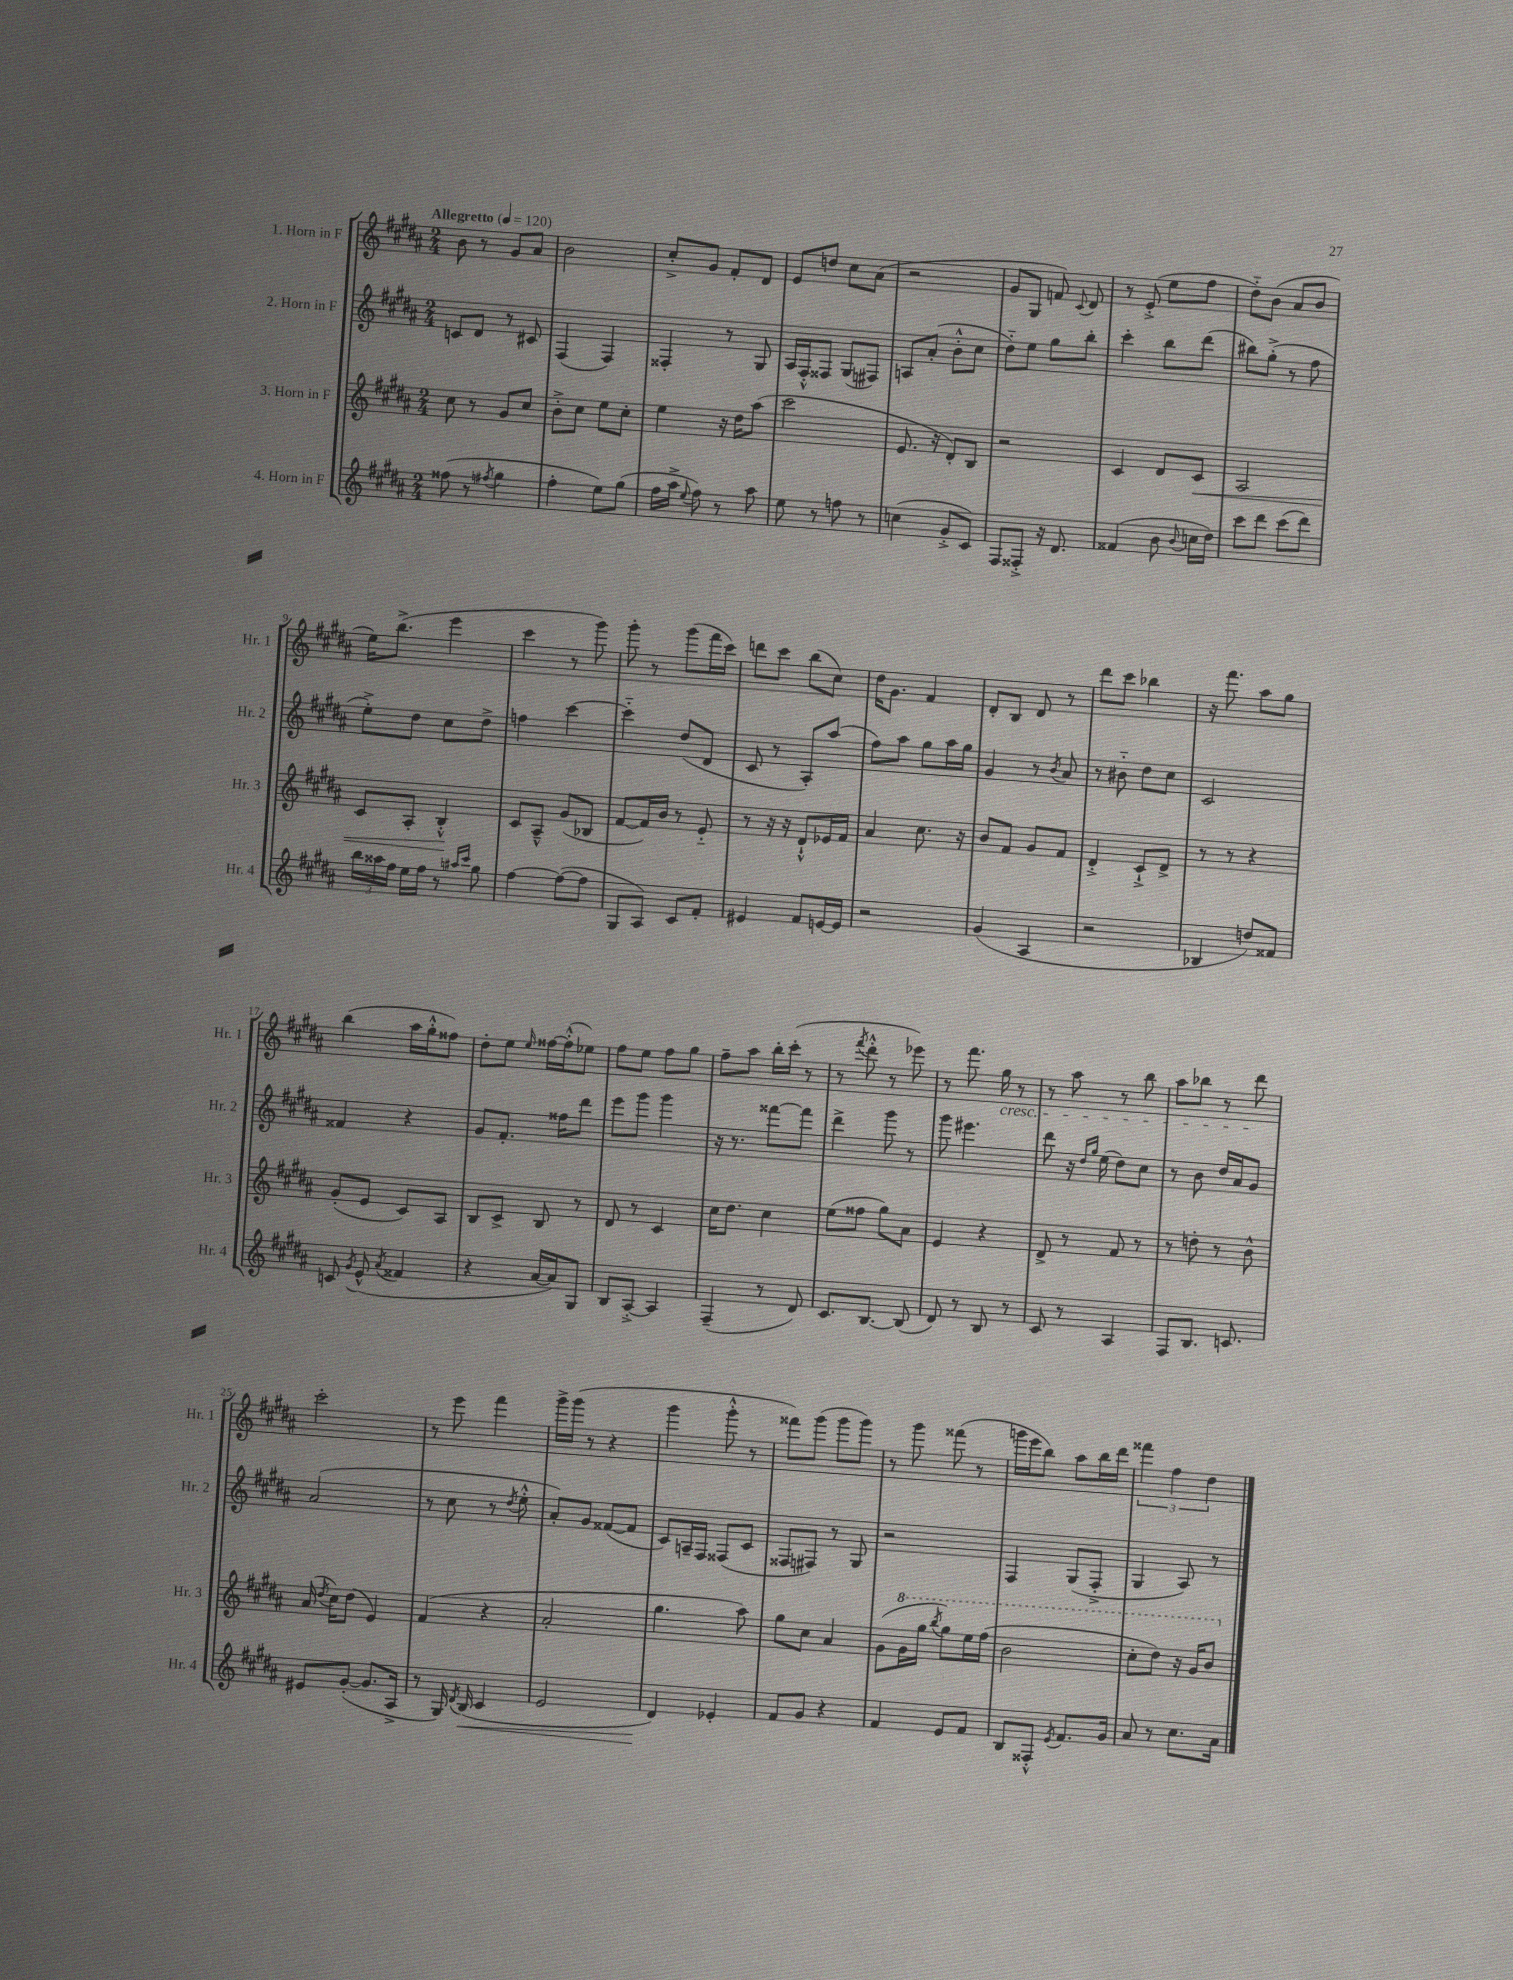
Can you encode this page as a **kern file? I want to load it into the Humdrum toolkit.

**kern	**dynam	**kern	**dynam	**kern	**kern
*part4	*part4	*part3	*part3	*part2	*part1
*staff4	*staff4	*staff3	*staff3	*staff2	*staff1
*I"4. Horn in F	*	*I"3. Horn in F	*	*I"2. Horn in F	*I"1. Horn in F
*I'Hr. 4	*	*I'Hr. 3	*	*I'Hr. 2	*I'Hr. 1
*clefG2	*	*clefG2	*	*clefG2	*clefG2
*k[f#c#g#d#a#]	*	*k[f#c#g#d#a#]	*	*k[f#c#g#d#a#]	*k[f#c#g#d#a#]
*M2/4	*	*M2/4	*	*M2/4	*M2/4
*MM120	*	*MM120	*	*MM120	*MM120
=1	=1	=1	=1	=1	=1
!	!	!	!	!	!LO:TX:a:B:t=Allegretto
(8ff##X\	.	8cc#\	.	8cn/L	8b\
8r	.	8r	.	8d#/J	8r
8qff#X/	.	.	.	.	.
4gg#\	.	8g#/L	.	8r	8g#/L
.	.	8cc#/J	.	8c#X/	8a#/J
=2	=2	=2	=2	=2	=2
4ff#'\	.	8b'^\L	.	(4F#/	2b\
.	.	8cc#\J	.	.	.
8ee\L)	.	8ee\L	.	4F#/)	.
(8gg#\J	.	8cc#'\J	.	.	.
=3	=3	=3	=3	=3	=3
16ff#\LL	.	4ee\	.	4F##X'/	8cc#'^/L
16aa#^\JJ	.	.	.	.	.
8qqee/	.	.	.	.	.
8ff#\)	.	.	.	.	8g#/J
8r	.	16r	.	8r	8f#'/L
.	.	16dd#\KL	.	.	.
8aa#\	.	(8aa#\J	.	8G#/	8d#/J
=4	=4	=4	=4	=4	=4
8ee\	.	2ccc#\	.	16A#/LL	8e/L
.	.	.	.	16F#'^^/J	.
8r	.	.	.	8F##X/J	8ddn/J
8ffn\	.	.	.	(8G#/L	8cc#\L
8r	.	.	.	8F#X/J)	(8a#\J
=5	=5	=5	=5	=5	=5
(4ccn\	.	8.e/	.	8An/L	2r
.	.	.	.	(8a#'/J	.
.	.	16r	.	.	.
8g#'^/L	.	8d#'/L)	.	8b'^^\L	.
8c#/J)	.	8B/J	.	8cc#\J	.
=6	=6	=6	=6	=6	=6
8F#/L	.	2r	.	8dd#\L)	8g#/L
8F##X'^/J	.	.	.	8ee\J	8G#/J
16r	.	.	.	8gg#\L	8fn/)
8.d#/	.	.	.	.	.
.	.	.	.	.	8qqc#/
.	.	.	.	8bb'\J	8d#/
=7	=7	=7	=7	=7	=7
(4f##X/	.	4c#/	.	4ccc#'\	8r
.	.	.	.	.	(8e'^/
8b\	.	8d#/L	.	8bb\L	8ee\L
8qqb/	.	.	.	.	.
!	!	!	!LO:HP:b	!	!
16ccn\LL	.	8c#/J	<	(8ddd#\J	8ff#\J
16dd#\JJ)	.	.	.	.	.
=8	=8	=8	=8	=8	=8
8ccc#\L	.	2A#/	.	8bb#X\L)	8dd#\L)
8ddd#\J	.	.	.	(8gg#'^\J	(8b\J
(8ccc#\L	.	.	.	8r	8a#/L
8ddd#\J)	.	.	.	8ff#\	8b/J
!!LO:LB:g=z
=9	=9	=9	=9	=9	=9
24bb\LL	.	8c#/L	.	8ee'^\L)	16ee\KL)
24aa##X\	.	.	.	.	.
.	.	.	.	.	(8.bb^\J
24ff#\JJ	.	.	.	.	.
16ee\LL	.	8A#'/J	.	8dd#\J	.
16ff#\JJ	.	.	.	.	.
8r	.	4B'^^/	.	8cc#\L	4eee\
16qqaa#X/LL	.	.	.	.	.
16qqccc#/JJ	.	.	.	.	.
8gg#\	.	.	.	8dd#^\J	.
.	.	.	[	.	.
=10	=10	=10	=10	=10	=10
[4ff#\	.	8c#/L	.	4ffn\	4ccc#\
.	.	8A#~^^/J	.	.	.
(8ff#\L_	.	(8g#/L	.	[4ccc#\	8r
8ff#\J]	.	8B-X/J	.	.	8ggg#\)
=11	=11	=11	=11	=11	=11
8G#/L	.	[8f#/L	.	4ccc#\]	8ggg#'\
8A#/J)	.	16f#/L])	.	.	8r
.	.	16b/JJ	.	.	.
8c#/L	.	8r	.	(8dd#/L	(8ggg#\L
8f#'/J	.	8e/	.	8d#/J	16fff#\L
.	.	.	.	.	16ccc#\JJ)
=12	=12	=12	=12	=12	=12
4e#X/	.	8r	.	8c#/	8dddn\L
.	.	16r	.	8r	8ccc#\J
.	.	16r	.	.	.
8f#/L	.	8d#`^^/L	.	8A#'/L)	(8bb\L
[16en/L	.	16e-X/L	.	(8aa#/J	8cc#\J)
16e/JJ]	.	16f#/JJ	.	.	.
=13	=13	=13	=13	=13	=13
2r	.	4a#/	.	8ff#\L)	16dd#\KL
.	.	.	.	.	8.g#\J
.	.	.	.	8aa#\J	.
.	.	8.cc#\	.	8gg#\L	4f#/
.	.	.	.	16aa#\L	.
.	.	16r	.	16gg#\JJ	.
=14	=14	=14	=14	=14	=14
(4g#/	.	8b/L	.	4g#/	8d#'/L
.	.	8f#/J	.	.	8B/J
4A#/	.	8g#/L	.	8r	8d#/
.	.	.	.	8qb/	.
.	.	8f#/J	.	8a#/	8r
=15	=15	=15	=15	=15	=15
2r	.	4d#'^/	.	8r	8ddd#\L
.	.	.	.	8b#X\	8ccc#\J
.	.	8c#`^/L	.	8dd#\L	4bb-X\
.	.	8d#^/J	.	8cc#\J	.
=16	=16	=16	=16	=16	=16
4B-X/	.	8r	.	2c#/	16r
.	.	.	.	.	8.fff#\
.	.	8r	.	.	.
8ddn/L)	.	4r	.	.	8aa#\L
8f##X/J	.	.	.	.	8gg#\J
!!LO:LB:g=z
=17	=17	=17	=17	=17	=17
8cn/	.	(8g#'/L	.	4f##X/	(4bb\
8qg#/	.	.	.	.	.
(8e^^/	.	8e/J	.	.	.
8qa#/	.	.	.	.	.
4f##X/	.	8c#/L)	.	4r	16aa#\LL
.	.	.	.	.	16gg#'^^\J
.	.	8A#/J	.	.	8ff##X\J)
=18	=18	=18	=18	=18	=18
4r	.	8B/L	.	8g#/L	8dd#'\L
.	.	8c#^/J	.	8.f#'/J	8ee\J
.	.	.	.	.	16qqee/
[16a#/LL	.	8B/	.	.	[16ff##X\LL
16a#/J])	.	.	.	16ff##X\KL	(16ff##'^^\J]
8G#/J	.	8r	.	8ddd#\J	8ee-X\J)
=19	=19	=19	=19	=19	=19
8B/L	.	8d#/	.	8eee\L	8ff#\L
[8A#'^/J	.	8r	.	8ggg#\J	8ee\J
4A#/]	.	4c#/	.	4ggg#\	8ff#\L
.	.	.	.	.	8gg#\J
=20	=20	=20	=20	=20	=20
(4F#~/	.	16cc#\KL	.	16r	8ff#~\L
.	.	8.dd#\J	.	8.r	.
.	.	.	.	.	8aa#\J
8r	.	4cc#\	.	[8fff##X\L	16bb'\LL
.	.	.	.	.	(16ccc#'\JJ
8d#/)	.	.	.	8fff##\J]	8r
=21	=21	=21	=21	=21	=21
8.c#/L	.	(8ee\L	.	4ddd#^\	8r
.	.	.	.	.	8qfff#/
.	.	8ff##X\J	.	.	8ddd#'^^\
[8.B/J	.	.	.	.	.
.	.	8gg#\L)	.	8ggg#\	8r
(8B/]	.	8a#\J	.	8r	8eee-X\)
=22	=22	=22	=22	=22	=22
8d#/)	.	4e/	.	8ggg#\	8r
8r	.	.	.	4.eee#X\	8.fff#\
8B/	.	4r	.	.	.
!	!	!	!	!	!LO:TX:b:i:t=cresc.
.	.	.	.	.	16gg#\
8r	.	.	.	.	8r
=23	=23	=23	=23	=23	=23
8c#/	.	8d#^/	.	8ddd#\	8r
8r	.	8r	.	16r	8aa#\
.	.	.	.	16qqdd#/LL	.
.	.	.	.	16qqgg#/JJ	.
.	.	.	.	(16ee\	.
4A#/	.	8f#/	.	8dd#\L)	8r
.	.	8r	.	8cc#\J	8bb\
=24	=24	=24	=24	=24	=24
8F#/L	.	8r	.	8r	8aa#\L
8.B/J	.	8ddn'\	.	8b\	8bb-X\J
.	.	8r	.	16dd#/LL	8r
8.cn/	.	.	.	16a#/J	.
.	.	8b^^\	.	8g#/J	8ddd#\
!!LO:LB:g=z
=25	=25	=25	=25	=25	=25
8e#X/L	.	(16a#/	.	(2a#/	2ccc#'\
.	.	8qdd#/	.	.	.
.	.	16cc#\KL)	.	.	.
([8g#'/J	.	(8dd#\J	.	.	.
8.g#/L]	.	4e/)	.	.	.
16A#^/Jk	.	.	.	.	.
=26	=26	=26	=26	=26	=26
8r	.	(4f#/	.	8r	8r
16G#/)	.	.	.	8cc#\	8eee\
8qd#/	.	.	.	.	.
!	!LO:HP:b	!	!	!	!
(16B/	<	.	.	.	.
4c#/	.	4r	.	8r	4fff#\
.	.	.	.	8qdd#/	.
.	.	.	.	8ee'^^\	.
=27	=27	=27	=27	=27	=27
2e/	.	2a#'/	.	8a#'/L)	16ggg#^\LL
.	.	.	.	.	(16ggg#\JJ
.	.	.	.	8g#/J	8r
.	.	.	.	([8f##X/L	4r
.	.	.	.	8f##/J]	.
=28	=28	=28	=28	=28	=28
4d#/)	.	4.gg#\	.	8c#/L)	4ggg#\
.	.	.	.	16An~/L	.
.	.	.	.	16F#/JJ	.
4e-X'/	[	.	.	(8F##X/L	8ggg#'^^\
.	.	8aa#\)	.	8c#/J	8r
=29	=29	=29	=29	=29	=29
8f#/L	.	8gg#\L	.	8F##X/L	8fff##X\L)
8g#/J	.	8cc#\J	.	8F#X/J)	(8ggg#\J
4r	.	4a#/	.	8r	8ggg#\L
.	.	.	.	8G#/	8ggg#\J)
=30	=30	=30	=30	=30	=30
4f#/	.	(8g#\L	.	2r	8r
*	*	*8va	*	*	*
.	.	16gg#\L	.	.	8ggg#\
.	.	16ggg#\JJ	.	.	.
.	.	8qbbb/	.	.	.
8e/L	.	8ggg#\L)	.	.	(8fff##X\
8f#/J	.	16eee\L	.	.	8r
.	.	(16fff#\JJ	.	.	.
=31	=31	=31	=31	=31	=31
8B/L	.	2bb\	.	4F#/	16gggn\LL
.	.	.	.	.	16eee\J
8F##X'^^/J	.	.	.	.	8bb\J)
8qe/	.	.	.	.	.
8.f#/L	.	.	.	(8G#/L	8aa#\L
.	.	.	.	8F#'^/J	16bb\L
16g#/Jk	.	.	.	.	16ddd#\JJ
=32	=32	=32	=32	=32	=32
8a#/	.	8ccc#'\L	.	4G#/	6fff##X\
8r	.	8ddd#\J)	.	.	.
.	.	.	.	.	6ff#\
8.cc#\L	.	16r	.	8A#/)	.
.	.	16gg#/KL	.	.	.
.	.	.	.	.	6dd#\
.	.	8bb/J	.	8r	.
16a#\Jk	.	.	.	.	.
*	*	*X8va	*	*	*
==	==	==	==	==	==
*-	*-	*-	*-	*-	*-
